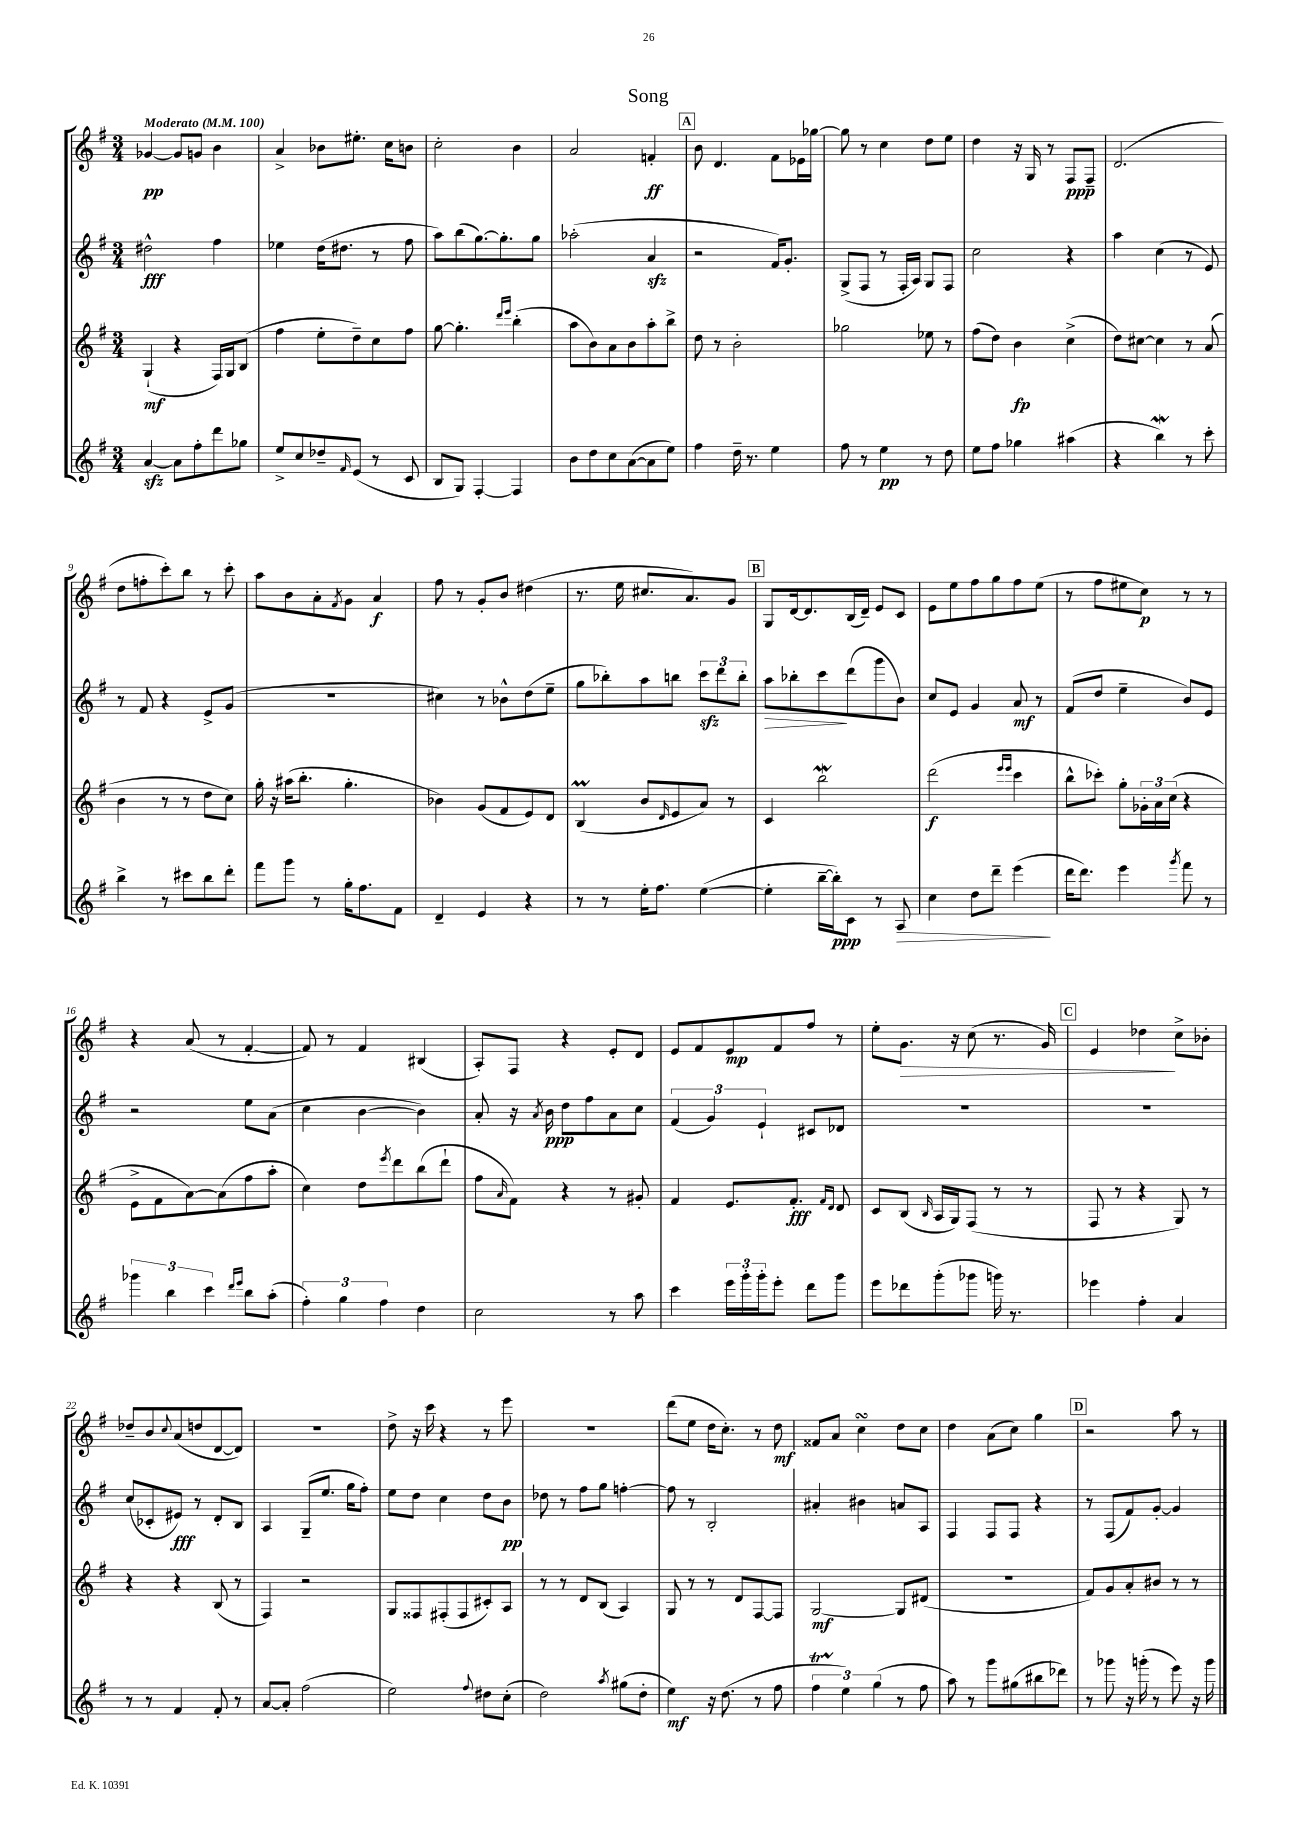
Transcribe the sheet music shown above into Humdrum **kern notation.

**kern	**dynam	**kern	**dynam	**kern	**dynam	**kern	**dynam
*part4	*part4	*part3	*part3	*part2	*part2	*part1	*part1
*staff4	*staff4	*staff3	*staff3	*staff2	*staff2	*staff1	*staff1
*clefG2	*	*clefG2	*	*clefG2	*	*clefG2	*
*k[f#]	*	*k[f#]	*	*k[f#]	*	*k[f#]	*
*M3/4	*	*M3/4	*	*M3/4	*	*M3/4	*
*MM100	*	*MM100	*	*MM100	*	*MM100	*
=1	=1	=1	=1	=1	=1	=1	=1
!	!	!	!	!	!	!LO:TX:a:B:t=Moderato	!
[4azz/	.	(4G`/	mf	2dd#X^^\	fff	[4g-X/	pp
8a\L]	.	4r	.	.	.	8g-/L]	.
8ff#'\	.	.	.	.	.	8gn/J	.
8ddd\	.	16F#/LL)	.	4ff#\	.	4b\	.
.	.	16G/J	.	.	.	.	.
8gg-X\J	.	(8B/J	.	.	.	.	.
=2	=2	=2	=2	=2	=2	=2	=2
8ee^/L	.	4ff#\	.	4ee-X\	.	4a^/	.
8cc/	.	.	.	.	.	.	.
8dd-X~/	.	8ee'\L	.	(16dd\KL	.	8b-X\L	.
.	.	.	.	8.dd#X\J	.	.	.
16qqf#/	.	.	.	.	.	.	.
(8e/J	.	8dd~\)	.	.	.	8.ee#X'\J	.
8r	.	8cc\	.	8r	.	.	.
.	.	.	.	.	.	16cc\KL	.
8c/	.	8ff#\J	.	8ff#\	.	8bn\J	.
=3	=3	=3	=3	=3	=3	=3	=3
8B/L	.	[8gg\	.	8aa\L)	.	2cc'\	.
8G/J)	.	4.gg'\]	.	(8bb\	.	.	.
[4F#'/	.	.	.	[8.gg\)	.	.	.
.	.	.	.	8.gg'\]	.	.	.
.	.	16qqddd/LL	.	.	.	.	.
.	.	16qqeee/JJ	.	.	.	.	.
4F#/]	.	(4bb'\	.	.	.	4b\	.
.	.	.	.	8gg\J	.	.	.
=4	=4	=4	=4	=4	=4	=4	=4
8b\L	.	8aa\L	.	(2aa-X'\	.	2a/	.
8dd\	.	8b\)	.	.	.	.	.
8cc\	.	8a\	.	.	.	.	.
([8a\	.	8b\	.	.	.	.	.
8a\]	.	8aa'\	.	4azz/	.	4fn'/	ff
8ee\J)	.	8bb^\J	.	.	.	.	.
!!LO:REH:place=s1:t=A
=5	=5	=5	=5	=5	=5	=5	=5
4ff#\	.	8dd\	.	2r	.	8b\	.
.	.	8r	.	.	.	4.d/	.
16dd~\	.	2b'\	.	.	.	.	.
8.r	.	.	.	.	.	.	.
4ee\	.	.	.	16f#/KL)	.	8f#\L	.
.	.	.	.	8.g'/J	.	.	.
.	.	.	.	.	.	16e-X\L	.
.	.	.	.	.	.	[16gg-X\JJ	.
=6	=6	=6	=6	=6	=6	=6	=6
8ff#\	.	2gg-X\	.	(8G^/L	.	8gg-\]	.
8r	.	.	.	8F#/J	.	8r	.
4ee\	pp	.	.	8r	.	4cc\	.
.	.	.	.	16F#'/LL	.	.	.
.	.	.	.	16A/JJ)	.	.	.
8r	.	8ee-X\	.	8G/L	.	8dd\L	.
8dd\	.	8r	.	8F#/J	.	8ee\J	.
=7	=7	=7	=7	=7	=7	=7	=7
8ee\L	.	(8ff#\L	.	2cc\	.	4dd\	.
8ff#\J	.	8dd\J)	.	.	.	.	.
4gg-X\	.	4b\	fp	.	.	16r	.
.	.	.	.	.	.	16G/	.
.	.	.	.	.	.	8r	.
(4aa#X\	.	(4cc^\	.	4r	.	8F#/L	ppp
.	.	.	.	.	.	8F#~/J	.
=8	=8	=8	=8	=8	=8	=8	=8
4r	.	8dd\L)	.	4aa\	.	(2.d/	.
.	.	[8cc#X\J	.	.	.	.	.
4bbW\)	.	4cc#\]	.	(4cc\	.	.	.
8r	.	8r	.	8r	.	.	.
8ccc'\	.	(8a/	.	8e/)	.	.	.
!!LO:LB:g=z
=9	=9	=9	=9	=9	=9	=9	=9
4bb^\	.	4b\	.	8r	.	8dd\L	.
.	.	.	.	8f#/	.	8ffn'\	.
8r	.	8r	.	4r	.	8ccc'\)	.
8ccc#X\L	.	8r	.	.	.	8bb\J	.
8bb\	.	8dd\L	.	8e^/L	.	8r	.
8ddd'\J	.	8cc\J)	.	(8g/J	.	8ccc'\	.
=10	=10	=10	=10	=10	=10	=10	=10
8fff#\L	.	16gg'\	.	2.r	.	8aa\L	.
.	.	16r	.	.	.	.	.
8ggg\J	.	(16aa#X\KL	.	.	.	8b\	.
.	.	8.bb'\J	.	.	.	.	.
8r	.	.	.	.	.	8a'\	.
.	.	.	.	.	.	8qf#/	.
16gg'\KL	.	4.gg'\	.	.	.	8g\J	.
8.ff#\	.	.	.	.	.	.	.
.	.	.	.	.	.	4a/	f
8f#\J	.	.	.	.	.	.	.
=11	=11	=11	=11	=11	=11	=11	=11
4d~/	.	4b-X\)	.	4cc#X\)	.	8ff#\	.
.	.	.	.	.	.	8r	.
4e/	.	(8g/L	.	8r	.	8g'/L	.
.	.	8f#/	.	8b-X^^\L	.	8b/J	.
4r	.	8e/)	.	(8dd\	.	(4dd#X\	.
.	.	8d/J	.	8ee~\J	.	.	.
=12	=12	=12	=12	=12	=12	=12	=12
8r	.	(4Bm/	.	8gg\L	.	8.r	.
8r	.	.	.	8bb-X'\)	.	.	.
.	.	.	.	.	.	16ee\	.
16ee'\KL	.	8b/L	.	8aa\	.	8.cc#X/L	.
8.ff#\J	.	.	.	.	.	.	.
.	.	16qqd/	.	.	.	.	.
.	.	8e/	.	8bbn\J	.	.	.
.	.	.	.	.	.	8.a/)	.
([4ee\	.	8a/J)	.	12ccczz\L	.	.	.
.	.	.	.	12ddd\	.	.	.
.	.	8r	.	.	.	8g/J	.
.	.	.	.	12bb'\J	.	.	.
!!LO:REH:place=s1:t=B
=13	=13	=13	=13	=13	=13	=13	=13
!	!	!	!	!	!LO:HP:b	!	!
4ee'\]	.	4c/	.	8aa\L	>	8G/L	.
.	.	.	.	8bb-X'\	.	[16d/k	.
.	.	.	.	.	.	8.d/]	.
[16bb~\LL	.	2bbW\	.	8ccc\	.	.	.
16bb'\J])	ppp	.	.	.	.	.	.
8c\J	.	.	.	(8ddd\	]	(16B/L	.
.	.	.	.	.	.	16d~/JJ)	.
8r	.	.	.	8ggg\	.	8e/L	.
!	!LO:HP:b	!	!	!	!	!	!
8A/	>	.	.	8b\J)	.	8c/J	.
=14	=14	=14	=14	=14	=14	=14	=14
4cc\	.	(2ddd\	f	8cc/L	.	8e\L	.
.	.	.	.	8e/J	.	8ee\	.
8dd\L	.	.	.	4g/	.	8ff#\	.
8ddd~\J	.	.	.	.	.	8gg\	.
.	.	16qqeee/LL	.	.	.	.	.
.	.	16qqeee/JJ	.	.	.	.	.
(4eee\	.	4ccc\	.	8a/	mf	8ff#\	.
.	.	.	.	8r	.	(8ee\J	.
.	]	.	.	.	.	.	.
=15	=15	=15	=15	=15	=15	=15	=15
16ddd\KL	.	8bb^^\L	.	(8f#/L	.	8r	.
8.ddd\J)	.	.	.	.	.	.	.
.	.	8ccc-X'\J)	.	8dd/J	.	8ff#\L	.
4eee\	.	8gg'\L	.	4ee~\	.	8ee#X\	.
.	.	24g-X'\L	.	.	.	8cc\J)	p
.	.	24a\	.	.	.	.	.
.	.	(24cc\JJ	.	.	.	.	.
8qggg/	.	.	.	.	.	.	.
8fff#\	.	4r	.	8b/L)	.	8r	.
8r	.	.	.	8e/J	.	8r	.
!!LO:LB:g=z
=16	=16	=16	=16	=16	=16	=16	=16
6ggg-X\	.	8e^\L	.	2r	.	4r	.
.	.	8f#\	.	.	.	.	.
6bb\	.	.	.	.	.	.	.
.	.	[8a\)	.	.	.	(8a/	.
6ccc\	.	.	.	.	.	.	.
.	.	(8a\]	.	.	.	8r	.
16qqddd/LL	.	.	.	.	.	.	.
16qqeee/JJ	.	.	.	.	.	.	.
8bb\L	.	8ff#\	.	8ee\L	.	[4f#'/	.
(8aa'\J	.	8aa'\J	.	(8a\J	.	.	.
=17	=17	=17	=17	=17	=17	=17	=17
6ff#'\)	.	4cc\)	.	4cc\	.	8f#/])	.
.	.	.	.	.	.	8r	.
6gg\	.	.	.	.	.	.	.
.	.	8dd\L	.	[4b\	.	4f#/	.
6ff#\	.	.	.	.	.	.	.
.	.	8qeee/	.	.	.	.	.
.	.	8ddd\	.	.	.	.	.
4dd\	.	(8bb\	.	4b\])	.	(4B#X/	.
.	.	8ddd`\J	.	.	.	.	.
=18	=18	=18	=18	=18	=18	=18	=18
2cc\	.	8ff#\L	.	8a'/	.	8A'/L)	.
.	.	16qqa/	.	.	.	.	.
.	.	8f#\J)	.	16r	.	8F#/J	.
.	.	.	.	8qa/	.	.	.
.	.	.	.	16b\	ppp	.	.
.	.	4r	.	8dd\L	.	4r	.
.	.	.	.	8ff#\	.	.	.
8r	.	8r	.	8a\	.	8e'/L	.
8aa\	.	8g#X'/	.	8cc\J	.	8d/J	.
=19	=19	=19	=19	=19	=19	=19	=19
4ccc\	.	4f#/	.	(6f#/	.	8e/L	.
.	.	.	.	.	.	8f#/	.
.	.	.	.	6g/)	.	.	.
24eee\LL	.	8.e/L	.	.	.	8e/	mp
24ggg'\	.	.	.	.	.	.	.
24ggg'\J	.	.	.	6e`/	.	.	.
8eee'\J	.	.	.	.	.	8f#/	.
.	.	8.f#'/J	fff	.	.	.	.
8ddd\L	.	.	.	8c#X/L	.	8ff#/J	.
.	.	16qqf#/LL	.	.	.	.	.
.	.	16qqd/JJ	.	.	.	.	.
8ggg\J	.	8d/	.	8d-X/J	.	8r	.
=20	=20	=20	=20	=20	=20	=20	=20
8eee\L	.	8c/L	.	2.r	.	8ee'\L	.
!	!	!	!	!	!	!	!LO:HP:b
8ddd-X\	.	(8B/J	.	.	.	8.g\J	>
.	.	16qqB/	.	.	.	.	.
(8ggg'\	.	16A/LL	.	.	.	.	.
.	.	16G/J)	.	.	.	16r	.
8ggg-X\J	.	(8F#/J	.	.	.	(8cc\	.
16gggn\)	.	8r	.	.	.	8.r	.
8.r	.	.	.	.	.	.	.
.	.	8r	.	.	.	.	.
.	.	.	.	.	.	16g/)	.
!!LO:REH:place=s1:t=C
=21	=21	=21	=21	=21	=21	=21	=21
4eee-X\	.	8F#/	.	2.r	.	4e/	.
.	.	8r	.	.	.	.	.
4ff#'\	.	4r	.	.	.	4dd-X\	.
4a/	.	8G/)	.	.	.	8cc^\L	]
.	.	8r	.	.	.	8b-X'\J	.
!!LO:LB:g=z
=22	=22	=22	=22	=22	=22	=22	=22
8r	.	4r	.	(8cc/L	.	8dd-X~/L	.
8r	.	.	.	8c-X'/	.	8b/	.
.	.	.	.	.	.	8qqcc/	.
4f#/	.	4r	.	8e#X/J)	fff	(8a/	.
.	.	.	.	8r	.	8ddn/	.
8f#'/	.	(8B/	.	8d'/L	.	[8d/	.
8r	.	8r	.	8B/J	.	8d/J])	.
=23	=23	=23	=23	=23	=23	=23	=23
[8a/L	.	4F#/)	.	4A/	.	2.r	.
8a'/J]	.	.	.	.	.	.	.
(2ff#\	.	2r	.	(8G~/L	.	.	.
.	.	.	.	8.ee/J	.	.	.
.	.	.	.	16gg\KL	.	.	.
.	.	.	.	8ff#'\J)	.	.	.
=24	=24	=24	=24	=24	=24	=24	=24
2ee\)	.	8G/L	.	8ee\L	.	8dd^\	.
.	.	8F##X/	.	8dd\J	.	16r	.
.	.	.	.	.	.	16ccc\	.
.	.	(8F#X'/	.	4cc\	.	4r	.
.	.	8F#/	.	.	.	.	.
8qqff#/	.	.	.	.	.	.	.
8dd#X\L	.	8c#X'/)	.	8dd\L	.	8r	.
(8cc'\J	.	8A/J	.	8b\J	pp	8eee\	.
=25	=25	=25	=25	=25	=25	=25	=25
2dd\)	.	8r	.	8dd-X\	.	2.r	.
.	.	8r	.	8r	.	.	.
.	.	8d/L	.	8ff#\L	.	.	.
.	.	(8B/J	.	8gg\J	.	.	.
8qaa/	.	.	.	.	.	.	.
(8gg#X\L	.	4A/)	.	[4ffn'\	.	.	.
8dd'\J	.	.	.	.	.	.	.
=26	=26	=26	=26	=26	=26	=26	=26
4ee\)	mf	8G/	.	8ff\]	.	(8ddd\L	.
.	.	8r	.	8r	.	8ee\J	.
16r	.	8r	.	2B'/	.	16dd\KL	.
(8.dd\	.	.	.	.	.	8.cc'\J)	.
.	.	8d/L	.	.	.	.	.
8r	.	[8F#/	.	.	.	8r	.
8ff#\	.	8F#/J]	.	.	.	8dd\	mf
=27	=27	=27	=27	=27	=27	=27	=27
6ff#t\	.	[2G/	mf	4a#X'/	.	8f##X/L	.
.	.	.	.	.	.	8a/J	.
6ee\)	.	.	.	.	.	.	.
.	.	.	.	4b#X\	.	4ccsSSs\	.
(6gg\	.	.	.	.	.	.	.
8r	.	8G/L]	.	8an/L	.	8dd\L	.
8ff#\	.	(8d#X/J	.	8A/J	.	8cc\J	.
=28	=28	=28	=28	=28	=28	=28	=28
8aa\)	.	2.r	.	4F#/	.	4dd\	.
8r	.	.	.	.	.	.	.
8ggg\L	.	.	.	8F#/L	.	(8a\L	.
(8gg#X\	.	.	.	8F#/J	.	8cc\J)	.
8bb#X\	.	.	.	4r	.	4gg\	.
8ddd-X\J)	.	.	.	.	.	.	.
!!LO:REH:place=s1:t=D
=29	=29	=29	=29	=29	=29	=29	=29
8r	.	8f#/L)	.	8r	.	2r	.
8ggg-X\	.	8g/	.	(8F#/L	.	.	.
16r	.	8a'/	.	8f#/)	.	.	.
(16gggn'\	.	.	.	.	.	.	.
8r	.	8b#X/J	.	[8g'/J	.	.	.
8eee\)	.	8r	.	4g/]	.	8aa\	.
16r	.	8r	.	.	.	8r	.
16ggg\	.	.	.	.	.	.	.
==	==	==	==	==	==	==	==
*-	*-	*-	*-	*-	*-	*-	*-
